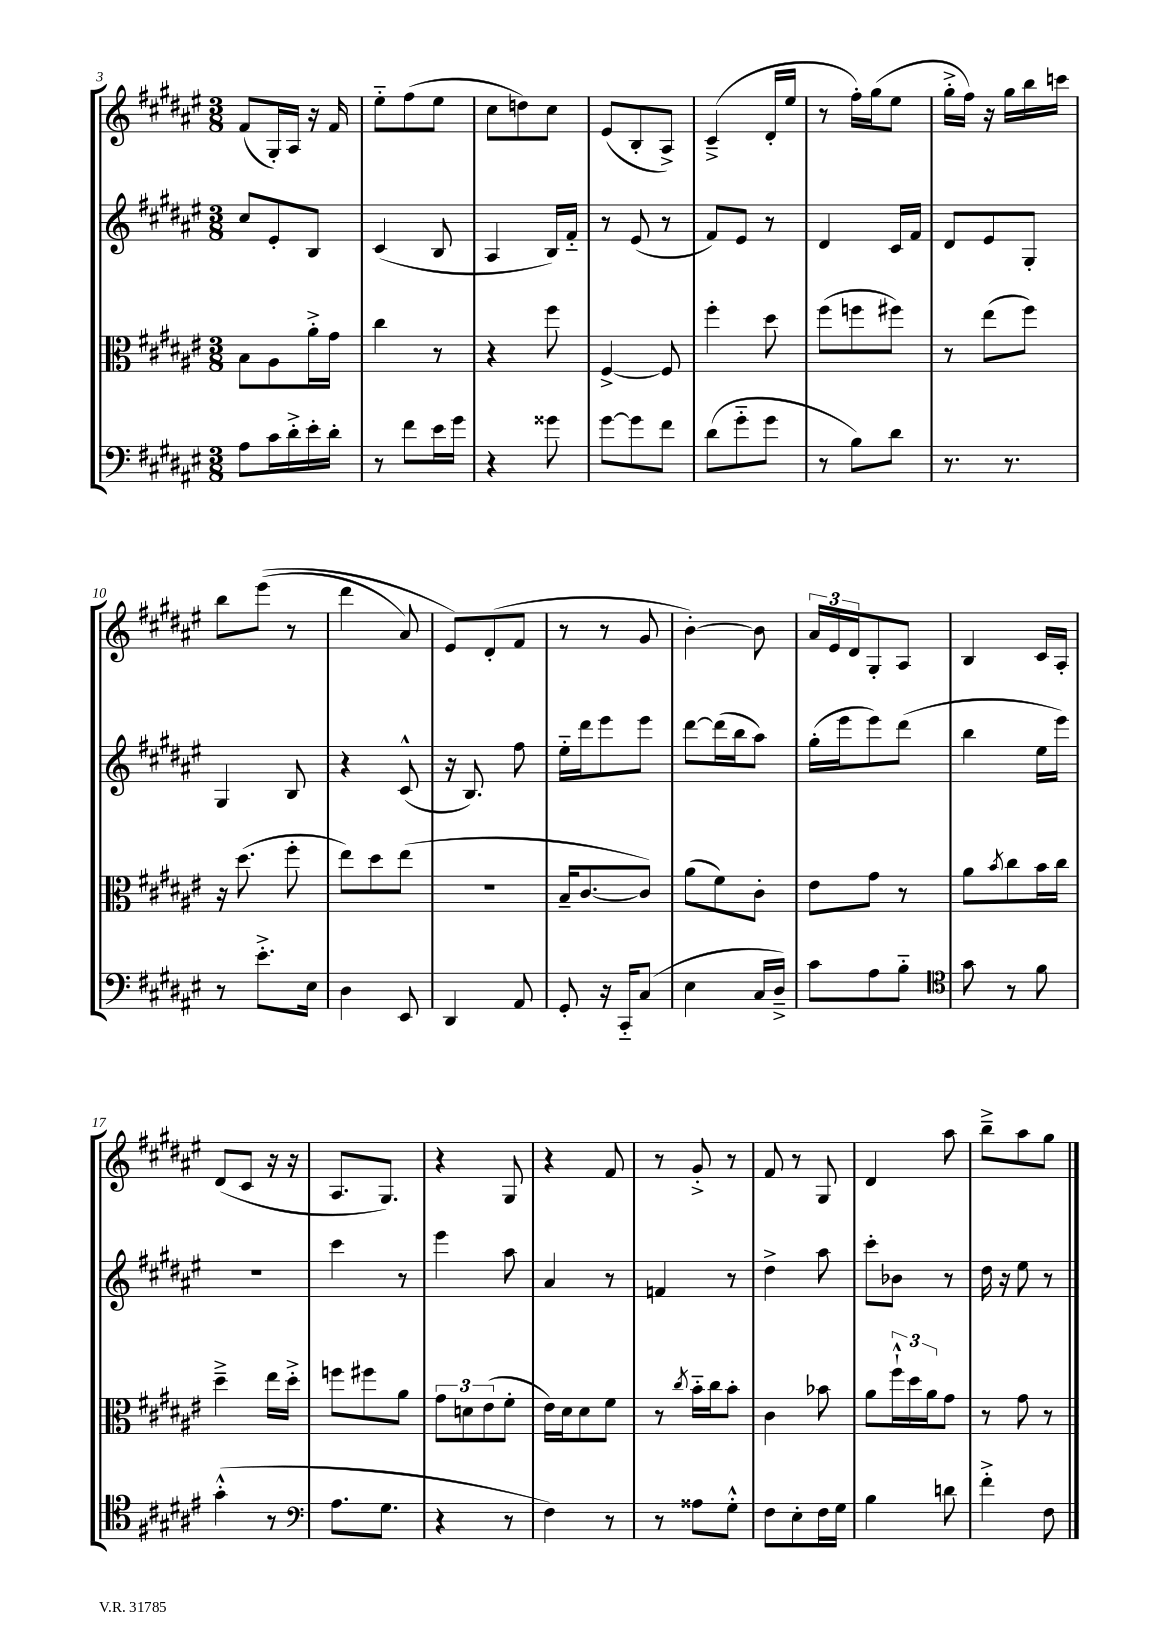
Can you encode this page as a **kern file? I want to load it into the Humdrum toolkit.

**kern	**kern	**kern	**kern
*staff4	*staff3	*staff2	*staff1
*clefF4	*clefC3	*clefG2	*clefG2
*k[f#c#g#d#a#e#]	*k[f#c#g#d#a#e#]	*k[f#c#g#d#a#e#]	*k[f#c#g#d#a#e#]
*M3/8	*M3/8	*M3/8	*M3/8
8A#	8B	8cc#	(8f#
16c#	8A#	8e#'	16G#')
16d#'^	.	.	16A#
16e#'	16a#'^	8B	16r
16d#'	16g#	.	16f#
=	=	=	=
8r	4cc#	(4c#	8ee#'~
8f#	.	.	(8ff#
16e#	8r	8B	8ee#
16g#	.	.	.
=	=	=	=
4r	4r	4A#	8cc#
.	.	.	8dd)
8g##	8ff#	16B)	8cc#
.	.	16f#'~	.
=	=	=	=
[8g#	[4F#^	8r	(8e#
8g#]	.	(8e#	8B'
8f#	8F#]	8r	8A#^)
=	=	=	=
(8d#	4ff#'	8f#)	(4c#~^
8g#'~	.	8e#	.
8g#	8dd#	8r	16d#'
.	.	.	16ee#
=	=	=	=
8r	(8ff#	4d#	8r
8B)	8ff	.	16ff#')
.	.	.	(16gg#
8d#	8ff#)	16c#	8ee#
.	.	16f#	.
=	=	=	=
8.r	8r	8d#	16gg#'^
.	.	.	16ff#)
.	(8ee#	8e#	16r
8.r	.	.	16gg#
.	8ff#)	8G#'	16bb
.	.	.	16ccc
=	=	=	=
8r	16r	4G#	8bb
.	(8.dd#	.	.
8.e#'^	.	.	&((8eee#
.	8ff#'	8B	8r
16E#	.	.	.
=	=	=	=
4D#	8ee#)	4r	4ddd#
.	8dd#	.	.
8EE#	(8ee#	(8c#^^	8a#)
=	=	=	=
4DD#	4.r	16r	8e#&)
.	.	8.B)	.
.	.	.	(8d#'
8AA#	.	8ff#	8f#
=	=	=	=
8GG#'	16B~	16ee#'~	8r
.	[8.c#	16ddd#	.
16r	.	8eee#	8r
16CC#'~	.	.	.
(8C#	8c#])	8eee#	8g#
=	=	=	=
4E#	(8a#	[8ddd#	[4b')
.	8f#)	(16ddd#]	.
.	.	16bb	.
16C#	8c#'	8aa#)	8b]
16D#~^)	.	.	.
=	=	=	=
8c#	8e#	(16gg#'	24a#
.	.	.	24e#
.	.	16eee#	.
.	.	.	24d#
8A#	8g#	8eee#)	8G#'
8B'~	8r	(8ddd#	8A#
=	=	=	=
*clefC4	*	*	*
8g#	8a#	4bb	4B
.	8qb	.	.
8r	8cc#	.	.
8f#	16b	16ee#	16c#
.	16cc#	16eee#)	16A#'
=	=	=	=
(4g#'^^	4dd#~^	4.r	(8d#
.	.	.	8c#
8r	16ee#	.	16r
.	16dd#'^	.	16r
=	=	=	=
*clefF4	*	*	*
8.A#	8ff	4ccc#	8.A#
.	8ff#	.	.
8.G#	.	.	8.G#)
.	8a#	8r	.
=	=	=	=
4r	12g#	4eee#	4r
.	12d	.	.
.	(12e#	.	.
8r	8f#'	8aa#	8G#
=	=	=	=
4F#)	16e#)	4a#	4r
.	16d#	.	.
.	8d#	.	.
8r	8f#	8r	8f#
=	=	=	=
8r	8r	4f	8r
.	8qcc#	.	.
8A##	16b'~	.	8g#'^
.	16cc#	.	.
8G#'^^	8b'	8r	8r
=	=	=	=
8F#	4c#	4dd#^	8f#
8E#'	.	.	8r
16F#	8b-	8aa#	8G#
16G#	.	.	.
=	=	=	=
4B	8a#	8ccc#'	4d#
.	24ff#`^^	8b-	.
.	24dd#	.	.
.	24a#	.	.
8d	8g#	8r	8aa#
=	=	=	=
4f#'^	8r	16dd#	8bb~^
.	.	16r	.
.	8g#	8ee#	8aa#
8F#	8r	8r	8gg#
==	==	==	==
*-	*-	*-	*-
